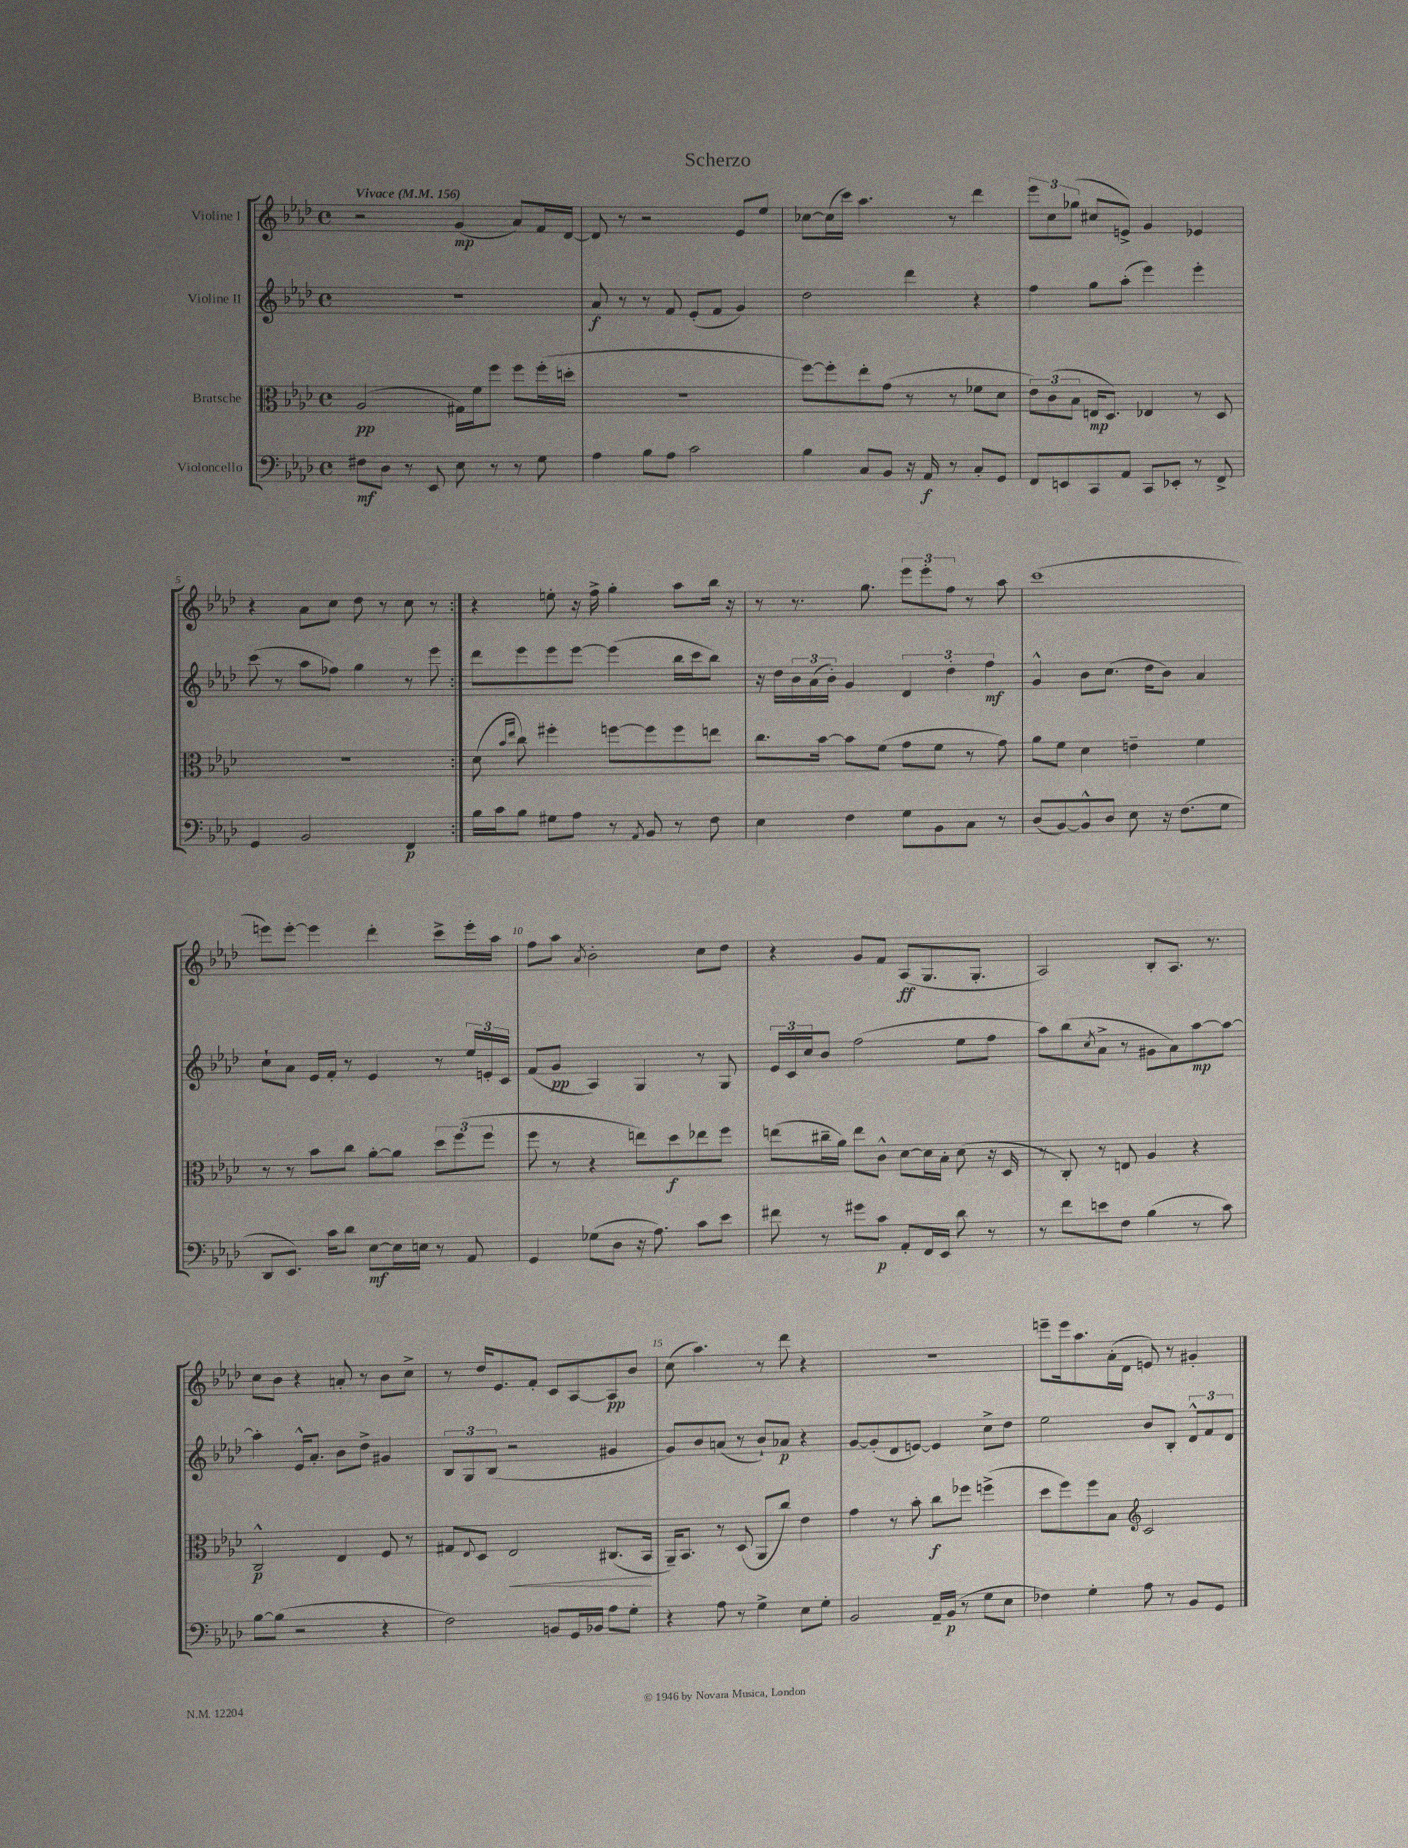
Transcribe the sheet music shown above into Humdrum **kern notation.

**kern	**kern	**kern	**kern
*staff4	*staff3	*staff2	*staff1
*clefF4	*clefC3	*clefG2	*clefG2
*k[b-e-a-d-]	*k[b-e-a-d-]	*k[b-e-a-d-]	*k[b-e-a-d-]
*M4/4	*M4/4	*M4/4	*M4/4
*met(c)	*met(c)	*met(c)	*met(c)
*MM156	*MM156	*MM156	*MM156
8F#	(2A-	1r	2r
8D-	.	.	.
8r	.	.	.
8EE-	.	.	.
8E-	16G#)	.	(4g
.	16f	.	.
8r	8ff	.	.
8r	8ff	.	8a-)
8G	(16ff'	.	16f
.	16dd'	.	[16d-
=	=	=	=
4A-	1r	8a-	8d-]
.	.	8r	8r
8B-	.	8r	2r
8A-	.	8f	.
2c	.	(8e-'	.
.	.	8f	.
.	.	4g)	8e-
.	.	.	8ee-
=	=	=	=
4B-	[8ff)	2dd-	[8cc-
.	8ff']	.	(16cc-]
.	.	.	16ccc)
8C	8ee-'	.	4.aa-
8BB-	(8g	.	.
16r	8r	4ddd-	.
16AA-	.	.	.
8r	8r	.	8r
8C'	8f-	4r	4ddd-
8GG	8d-	.	.
=	=	=	=
8FF	12e-)	4ff	12eee-
.	(12c	.	12cc
8EE	.	.	.
.	12B-	.	(12gg-
8CC	16E	8gg	8cc#
.	8.D-)	.	.
8AA-	.	(8aa-'	8e^)
8CC	4E-	4eee-)	4g
8EE-'	.	.	.
8r	8r	4eee-'	4e-
8FF^	8D-	.	.
=	=	=	=
4GG	1r	(8ccc	4r
.	.	8r	.
2BB-	.	8aa-	8a-
.	.	8ff-)	8cc
.	.	4gg	8dd-
.	.	.	8r
4FF	.	8r	8cc
.	.	8eee-	8r
=:|!	=:|!	=:|!	=:|!
16B-	(8d-	8ddd-	4r
16c	.	.	.
.	16qqb-	.	.
.	16qqee-	.	.
8B-	8cc)	8eee-	.
8G#	4ff#'	8eee-	8ee'
8A-	.	[8eee-	16r
.	.	.	16ff^
8r	[8ff	(4eee-]	4gg'
8qAA-	.	.	.
8BB-	8ff]	.	.
8r	8ff	16bb-	8aa-
.	.	16ccc	.
8F	8ee	8bb-)	16bb-
.	.	.	16r
=	=	=	=
4E-	8.cc	16r	8r
.	.	16dd-	.
.	.	24b-	8.r
.	.	(24a-	.
.	[16b-	.	.
.	.	24b-')	.
4F	8b-]	4g	.
.	.	.	8.gg
.	(8f	.	.
8G	8g	6d-	12eee-
.	.	.	12eee-'
8BB-	8f	.	.
.	.	6dd-'	12ff
8C	8r	.	8r
.	.	6ff	.
8r	8g)	.	8aa-
=	=	=	=
(8D-	8a-	4g^^	(1ccc
[8BB-)	8f	.	.
8BB-^^]	4d-	8b-	.
8D-	.	(8.cc	.
8E-	4e~	.	.
.	.	16dd-	.
16r	.	8b-)	.
(8.F	.	.	.
.	4f	4a-	.
8G	.	.	.
=	=	=	=
8DD-	8r	8cc`	8eee)
8.EE-)	8r	8a-	[8eee'
.	8b-	16e-	4eee]
16c	.	16f'	.
8d-	8cc	8r	.
[8E-	[8a-'	4e-	4ddd-'
16E-]	8a-]	.	.
16E	.	.	.
8r	12dd-	8r	8ccc^
.	(12ff	.	.
8AA-	.	24ee-	16eee'
.	12ff	24e'	.
.	.	.	16aa-
.	.	24c	.
=	=	=	=
4GG	8ff	(8f	8ff
.	8r	8g	8aa-
.	.	.	8qa-
(8G-	4r	4A-)	2b-'
8D-	.	.	.
16r	8ee)	4G	.
8.A-)	.	.	.
.	8dd-	.	.
8c	8ee-	8r	8cc
8e-	8ff	8G	8dd-
=	=	=	=
8f#	(8ee	24e-	4r
.	.	24c	.
.	.	24cc	.
8r	16cc#~	8b-	.
.	16a-)	.	.
8g#	8ee	(2ff	8g
8c	8c^^	.	8f
8AA-'	[8d-	.	(8A-
16FF	16d-]	.	8.G
16EE-	16B-'	.	.
8d-	(8d-	8ee-	.
.	.	.	8.G'
8r	16r	8ff	.
.	16D-	.	.
=	=	=	=
8r	8r	8aa-)	2A-)
8f	8C')	(8bb-	.
.	.	8qcc	.
8e	8r	8a-^	.
8F	8E	8r	.
(4B-	4A-	8g#	8B-'
.	.	8a-)	8.A-
8r	4r	[8aa-	.
.	.	.	8.r
8c)	.	8aa-_	.
=	=	=	=
[8B-	2C^^	4aa-']	8cc
(8B-]	.	.	8b-
2r	.	16e-^^	4r
.	.	8.a-'	.
.	4E-	8b-	8a'
.	.	8dd-^	8r
4r	8F	4g#	8b-
.	8r	.	8cc^
=	=	=	=
2F)	8G#	12B-	8r
.	.	12G	.
.	8qqE-	.	.
.	8D-	.	16dd-
.	.	(12B-	.
.	.	.	8.e-
.	2E-	2r	.
.	.	.	8f'
8BB	.	.	8c
16GG	.	.	[8A-
16BB-	.	.	.
8A-	(8.C#	4g#	8A-]
8G'	.	.	8b-
.	16BB-	.	.
=	=	=	=
4r	16AA-~)	8g)	(8cc
.	8.BB-	.	.
.	.	8b-	4.aa-)
8A-	8r	(8a	.
8r	(8D-	8r	.
4G^	8AA-	8b-`)	8r
.	8cc)	8a-	8ddd-
8E-	4e-	4r	4r
8G'	.	.	.
=	=	=	=
2BB-	4g	[8g	1r
.	.	(8g']	.
.	8r	8d-	.
.	8b-'	[8e)	.
16AA-~	8cc	4e]	.
(16BB-	.	.	.
8r	8ff-	.	.
8G	(4ff^	8cc^	.
8E-	.	8dd-	.
=	=	=	=
4F-)	8dd-	2ee-	8eee~
.	8ff)	.	16eee
.	.	.	8.aa-
4G'	8ff	.	.
.	8B-	.	(16a-'
.	.	.	16d-
*	*clefG2	*	*
8A-	2c	8b-	8e)
8r	.	8B-'	8r
8BB-	.	12d-^^	4g#'
.	.	12f	.
8GG	.	.	.
.	.	12d-	.
==	==	==	==
*-	*-	*-	*-
